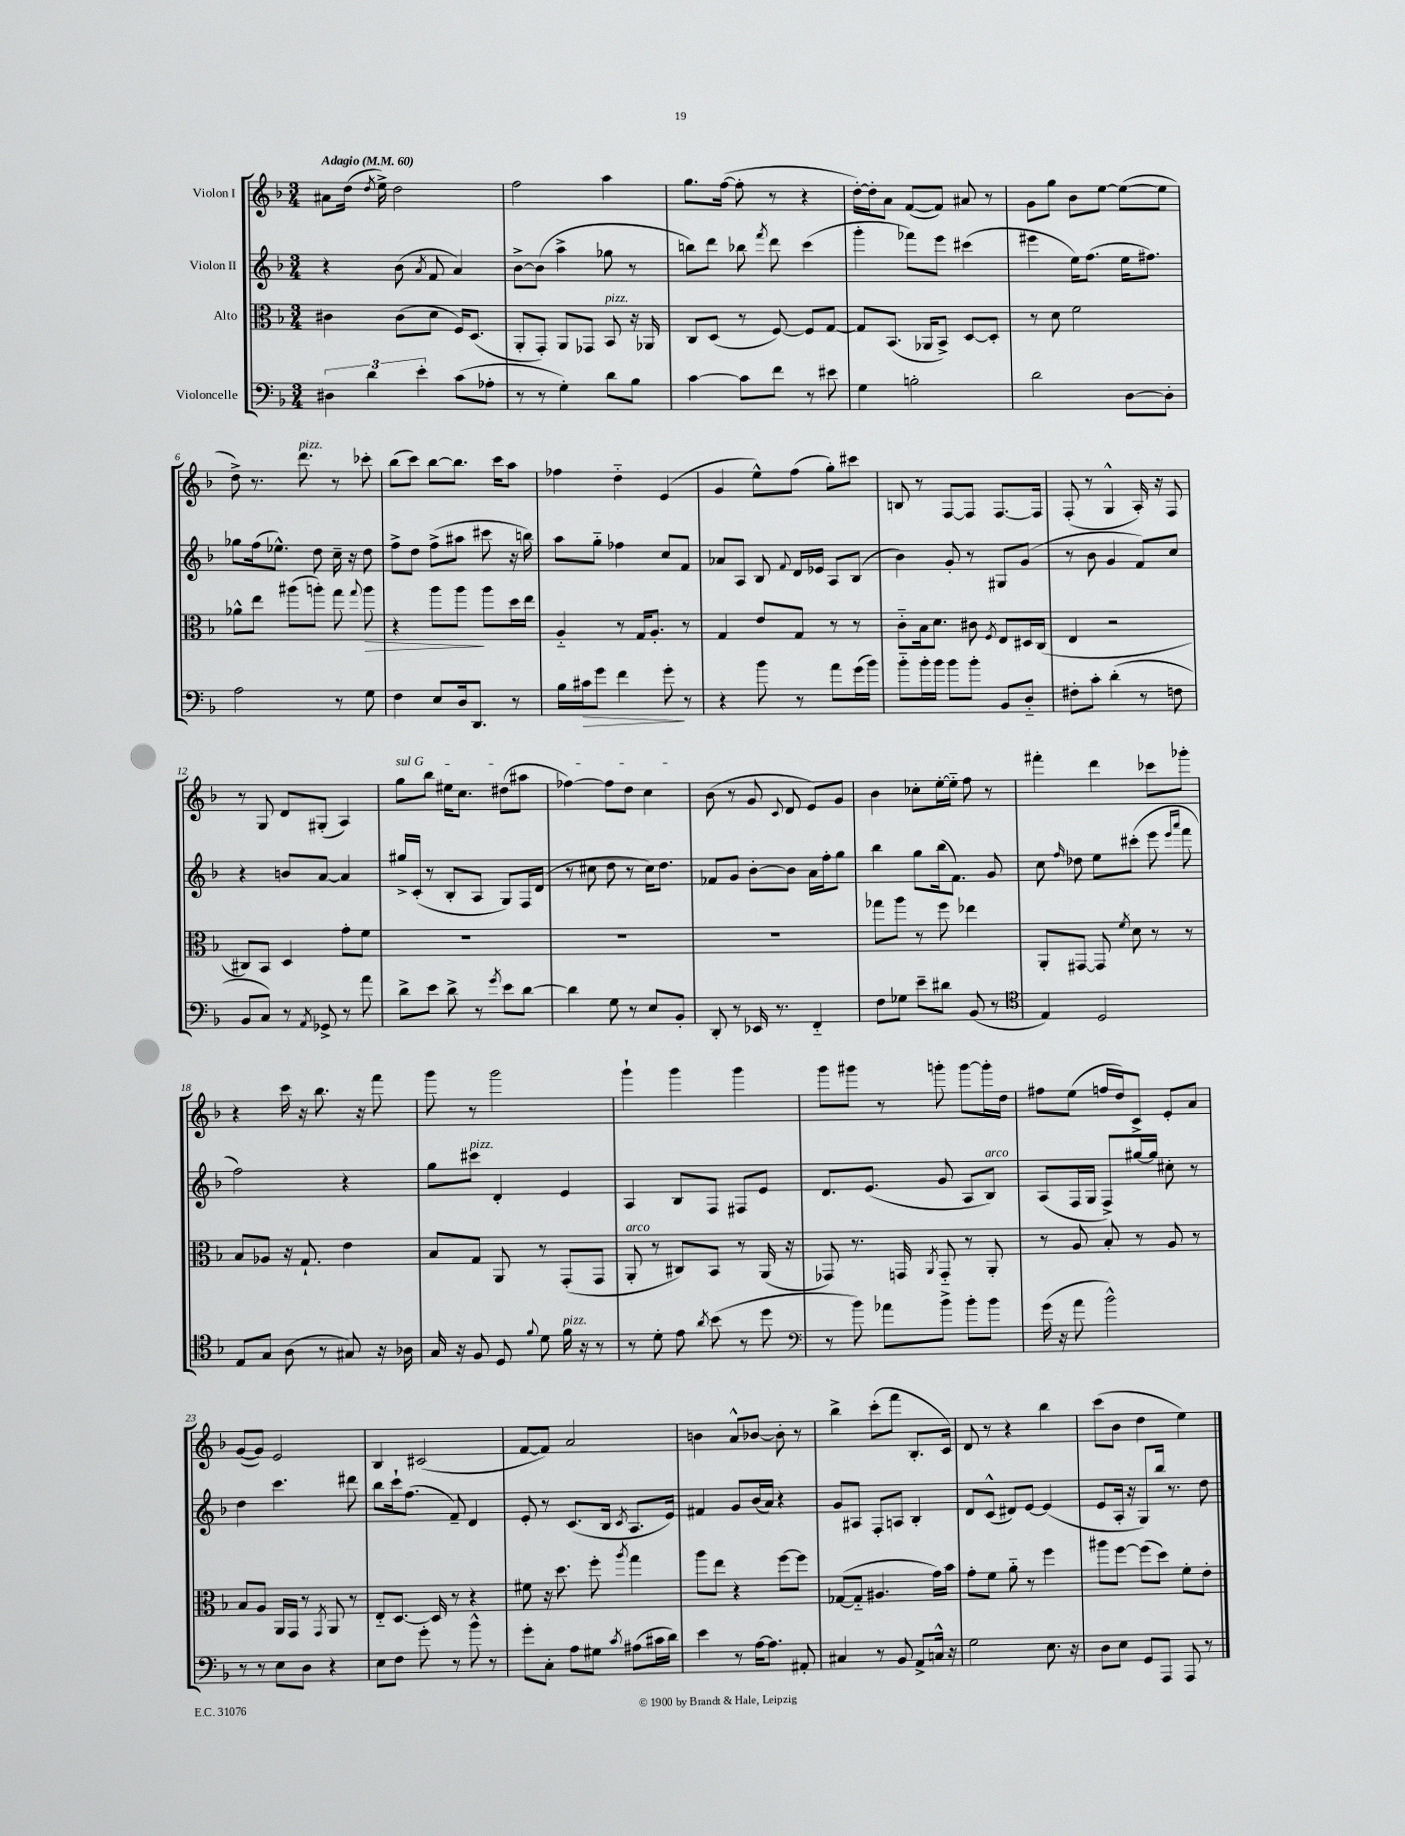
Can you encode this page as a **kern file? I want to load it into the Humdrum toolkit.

**kern	**kern	**kern	**kern
*staff4	*staff3	*staff2	*staff1
*clefF4	*clefC3	*clefG2	*clefG2
*k[b-]	*k[b-]	*k[b-]	*k[b-]
*M3/4	*M3/4	*M3/4	*M3/4
*MM60	*MM60	*MM60	*MM60
6D#	4c#	4r	8a#
.	.	.	(16dd
6d	.	.	.
.	.	.	8qdd
.	.	.	16ee^)
.	(8c#	(8b-	2dd
6e'	.	.	.
.	.	8qa	.
.	8d	8f	.
(8c	16F)	4a)	.
.	(8.D	.	.
8A-'	.	.	.
=	=	=	=
8r	8AA'	[8b-^	2ff
8r	8GG')	(8b-]	.
4G')	8AA	4aa^	.
.	8GG-	.	.
8d	8BB-	8gg-	4aa
8B-	16r	8r	.
.	16AA-	.	.
=	=	=	=
[4c	8C	8bb)	8.gg
.	(8D	8ddd	.
.	.	.	([16ff
8c]	8r	8bb-	8ff']
.	.	8qfff	.
8f	[8F)	8ddd	8r
8r	8F]	(4ccc	4r
8e#	[8G	.	.
=	=	=	=
4G	8G]	4ggg'	[16dd')
.	.	.	16dd']
.	(8.BB-	.	8a
2B'	.	8fff-)	([8f
.	16AA-	.	.
.	8BB-^)	8eee	8f])
.	[8D	(4ccc#	8a#
.	8D']	.	8r
=	=	=	=
2d	8r	4eee#	8g
.	8d	.	8gg
.	2f	16ee)	8b-
.	.	(8.ff	.
.	.	.	[8ee
[8D	.	16ee	(8ee_
.	.	8.ff#)	.
8D']	.	.	8ee]
=	=	=	=
2A	8a-^^	8gg-	8dd^)
.	8ee	(16ff	8.r
.	.	8.ee-^^)	.
.	(8aa#	.	.
.	.	.	8.ddd
.	8aa')	8dd	.
8r	8gg	16cc~	8r
.	.	16r	.
.	8qqgg	.	.
8G	8aa	8dd	8ccc-'
=	=	=	=
4F	4r	8ff^	(8bb-
.	.	8dd	8ccc)
8E	8aa	(8ff^	[8bb-
16D	8aa	8aa#	8.bb-]
8.DD	.	.	.
.	8aa	8ccc#	.
.	.	.	16ccc
8r	16dd	16r	8aa
.	16ee	16bb)	.
=	=	=	=
16B-	4A'~	8aa	4ff-
16c#	.	.	.
8g	.	8gg'~	.
4f	8r	4ff-	4dd'~
.	16G	.	.
.	8.A'	.	.
8g'	.	8cc	(4e
8r	8r	8f	.
=	=	=	=
4r	4G	8a-	4g
.	.	8A	.
8b-	8e	8B-	8ee^^)
.	.	8qqf	.
8r	8G	16d	(8ff
.	.	16e-	.
8a	8r	8A	8gg')
(16g	8r	(8B-	8ccc#
16b-)	.	.	.
=	=	=	=
8b-'~	8c'~	4b-)	8B
16b-'	16B-	.	8r
16b-	8.d	.	.
8b-	.	8g'	[8F
8b-'	8c#	8r	8F]
.	8qF	.	.
8BB-	8E	8G#	[8.F
8D'~	16D#	(8g	.
.	(16C	.	16F]
=	=	=	=
8F#'	4E	8r	(8F'
8c'	.	8b-	8r
(4d'	2r	4g	4G^^
8r	.	8f)	16A')
.	.	.	16r
8F	.	8cc	8F
=	=	=	=
8BB-	8C#)	4r	8r
8C)	8BB-	.	8G
8r	4D	8b	8d
8qAA	.	.	.
8GG-^	.	[8a	(8G#'
8r	8g'	4a]	4A)
8a	8f	.	.
=	=	=	=
8d^	2.r	16gg#^	8gg
.	.	(16c'	.
8e	.	8r	8bb-
8d^	.	8B-'	16ee#
.	.	.	8.cc
8r	.	8A	.
8qg	.	.	.
8e	.	8G)	(8dd#
[8d	.	16F	8aa#
.	.	(16d	.
=	=	=	=
4d]	2.r	8r	[4ff-)
.	.	8cc#	.
8G	.	8dd	8ff-]
8r	.	8r	8dd
8E	.	16cc#)	4cc
.	.	8.dd	.
8BB-'	.	.	.
=	=	=	=
8DD'	2.r	8f-	(8b-
8r	.	8g	8r
16EE-	.	[8b-'	8g
8.r	.	.	.
.	.	.	8qqc
.	.	8b-]	8d
4FF'~	.	16a	8e)
.	.	16ff'	.
.	.	8gg	8g
=	=	=	=
8F	8gg-	4bb-	4b-
8G-	8aa	.	.
8e~	8r	8gg	8cc-'
8d#	8ff	(16bb-	[16ee'
.	.	8.f)	16ee'~]
(8BB-	4ee-	.	8ff
8r	.	8g	8r
=	=	=	=
*clefC4	*	*	*
4E)	8AA'	8cc	4fff#'
.	.	16qqff	.
.	[8GG#	8dd-	.
2D	8GG#]	8ee	4ddd
.	8qf	.	.
.	8d	(8ccc#'	.
.	8r	8eee	8ccc-
.	.	16qqeee	.
.	.	16qqaaa	.
.	8r	8fff	8ggg-'
=	=	=	=
8E	8B-	2ff)	4r
8G	8A-	.	.
(8A	16r	.	16ccc
.	8.G`	.	16r
8r	.	.	8.bb-
8G#)	4e	4r	.
.	.	.	16r
16r	.	.	8fff
16A-	.	.	.
=	=	=	=
16G	8B-	8gg	8ggg
16r	.	.	.
8F	8G	8ccc#	8r
8D	8AA	4d'	2ggg
8qqf	.	.	.
8d	8r	.	.
16f	(8GG'	4e	.
16r	.	.	.
8r	8GG	.	.
=	=	=	=
8r	8AA'	4A	4ggg`
8d'	8r	.	.
8e	8C#)	8B-	4ggg
8qa	.	.	.
(8b-	8BB-	8F	.
8r	8r	8F#	4ggg
8dd	(16AA	8e	.
.	16r	.	.
=	=	=	=
*clefF4	*	*	*
8r	8GG-)	8.d	8ggg
8b-)	8.r	.	8ggg#
.	.	(8.e	.
8a-	.	.	8r
.	16GG	.	.
.	8qAA	.	.
8b-^	8GG'~	8g	8ggg'
8b-'	8r	8A	[8ggg
8b-	8AA'	8B-)	16ggg']
.	.	.	16dd
=	=	=	=
(16g	8r	(8A	8ff#
16r	.	.	.
8a	8A	16F	(8ee
.	.	16G	.
2b-^^)	8B-'	8F^)	16ff
.	.	.	16dd)
.	8r	[16gg#	8c^
.	.	16gg#]	.
.	8A	8cc#'	8e'
.	8r	8r	8a
=	=	=	=
8r	8B-	4dd	([8g
8r	8A	.	8g])
8E	16AA	4.ccc	2e
.	16GG	.	.
8D	8r	.	.
.	8qGG	.	.
4r	8AA	.	.
.	8r	8ddd#	.
=	=	=	=
8E	8E'~	8bb-	4B-
8F	[8.D	16ccc`	.
.	.	(8.ff	.
8g'	.	.	(2c#
.	16D]	.	.
8r	8r	8f~)	.
8b-^^	4r	4d	.
8r	.	.	.
=	=	=	=
8g'	8f#	8e'	[8f
8C'	16r	8r	8f])
.	8.dd	.	.
8A	.	(8.c	2a
8G#	8ff'	.	.
.	.	16B-	.
8qc	8qaa	8qc	.
(8A#	4gg	8.A	.
16c#	.	.	.
16d)	.	16e)	.
=	=	=	=
4e	8aa	4f#	4b
.	8ee	.	.
8r	4r	8g	8a^^
[16A	.	(16b-	[8b-
8.A]	.	16a)	.
.	[8ff	4r	8b-']
8AA#'	8ff]	.	8r
=	=	=	=
4C#	([8G-	8g	4bb-^
.	8G-'~]	8A#	.
8r	4.A#	8F'	(8ccc'
8BB-	.	8A	8fff
8AA^	.	4B-'	8.B-'
16C^^	16g)	.	.
16r	16b-	.	16c)
=	=	=	=
2G	8g'	8d	8d
.	8f	(8c^^	8r
.	8a'~	8d#)	4r
.	8r	[8e	.
8.E	4ff	(4e]	4bb-
16r	.	.	.
=	=	=	=
8D	8aa#	8e	(8ccc
8E	[8ff	16A'	8b-
.	.	16r	.
8GG	(8ff]	8G)	4dd
8AAA	8dd)	16bb-	.
.	.	8.r	.
8AAA	8f'	.	4ee)
8r	8e'	8dd	.
==	==	==	==
*-	*-	*-	*-
